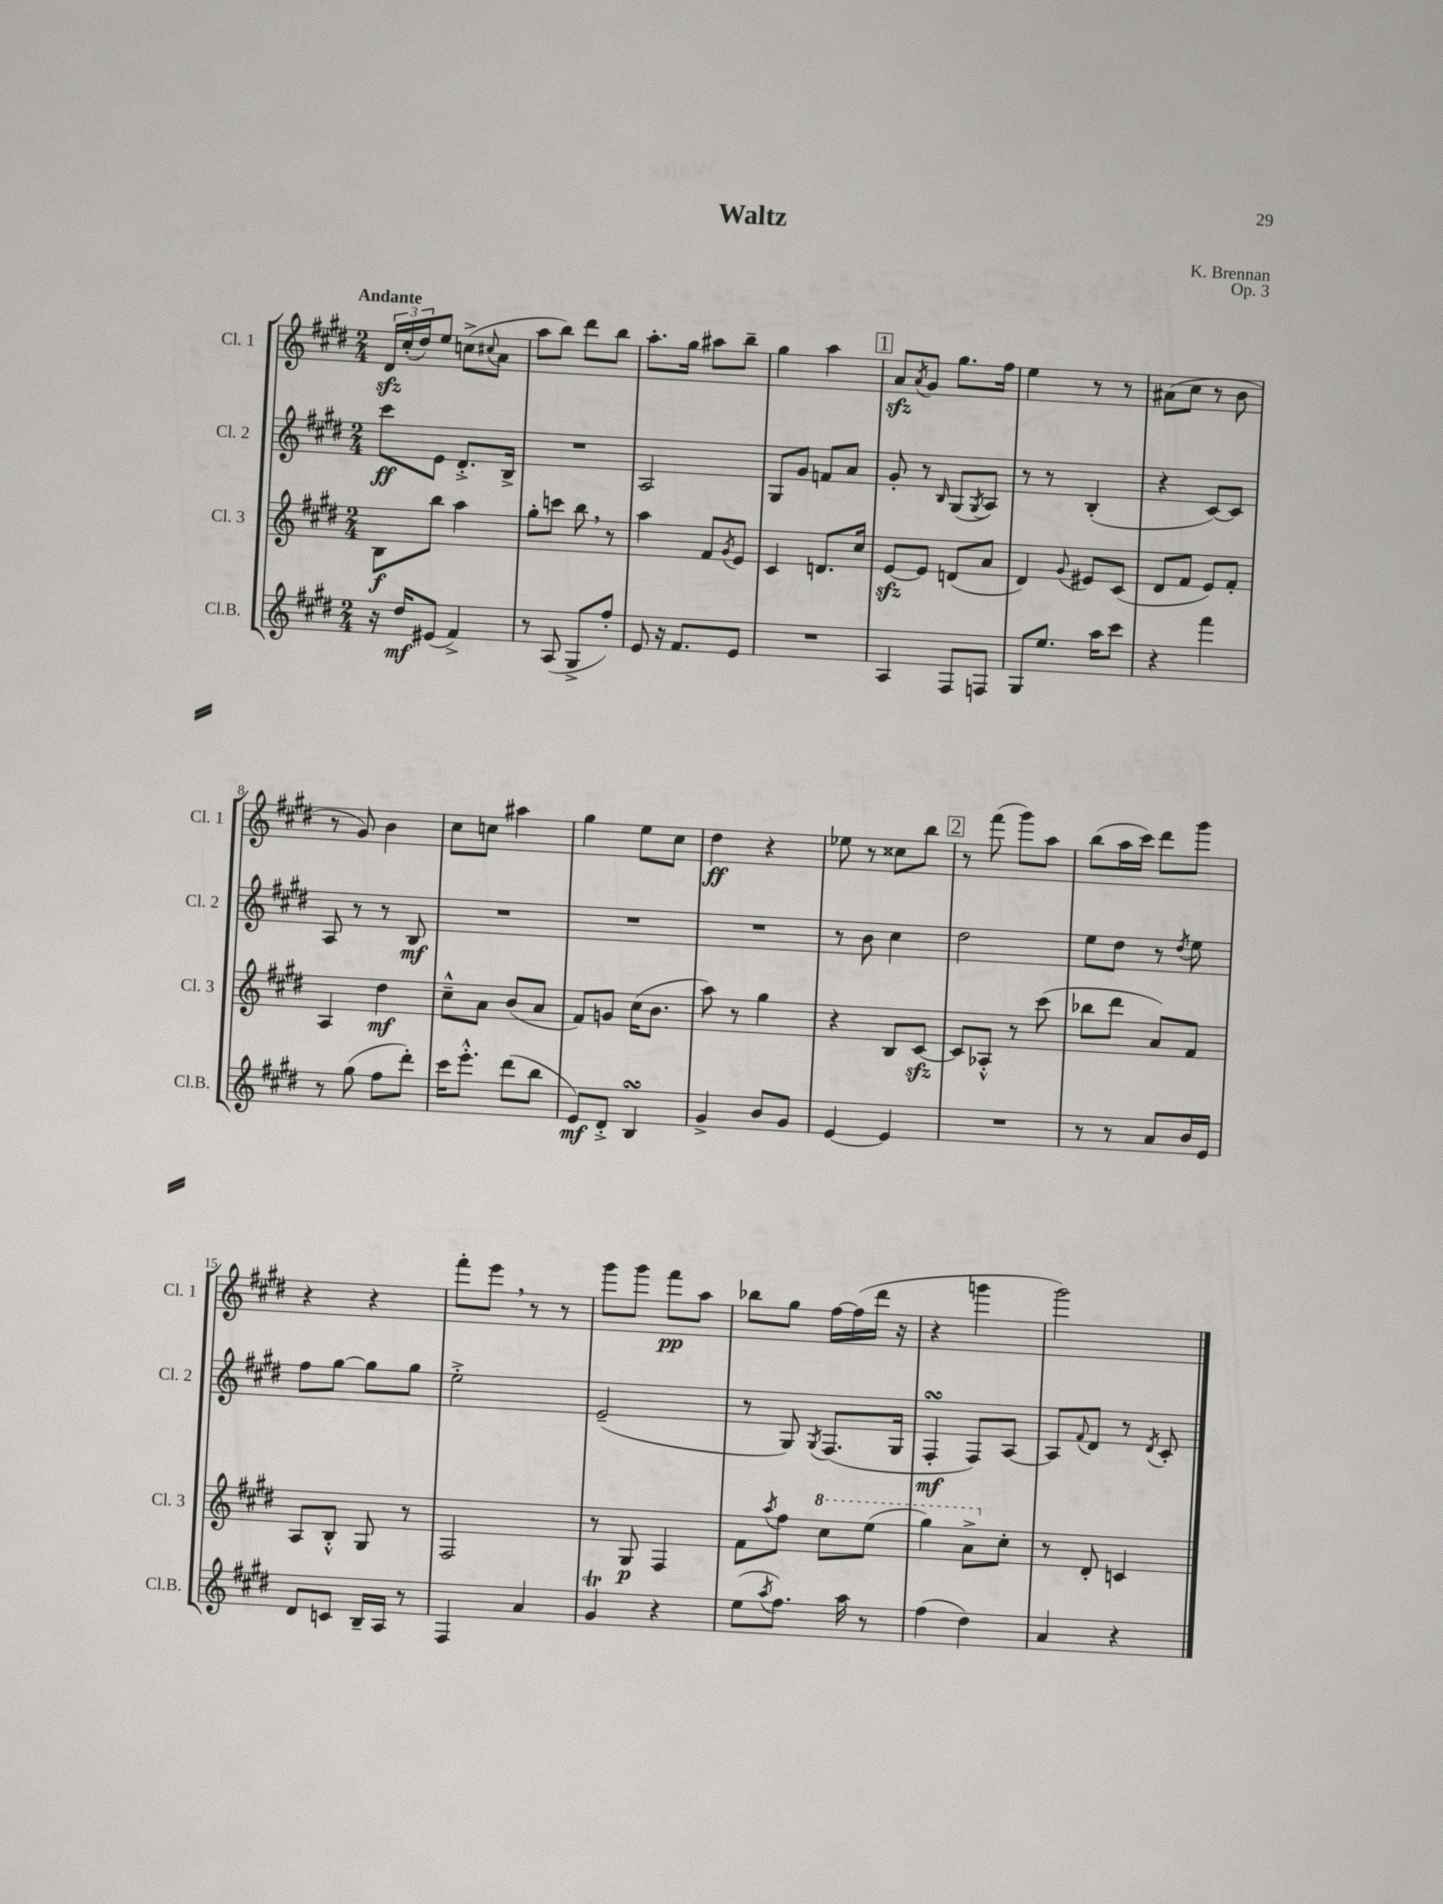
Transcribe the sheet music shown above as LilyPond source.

\header { title = "Waltz" composer = "K. Brennan" opus = "Op. 3" }
<<
\new StaffGroup <<
\new Staff = "s0" \with { instrumentName = "Cl. 1" shortInstrumentName = "Cl. 1" } {
    \clef treble \key e \major \numericTimeSignature \time 2/4 \tempo "Andante"
    \tuplet 3/2 { dis'16\sfz cis''16-.( dis''16) } e''8 c''8->( \appoggiatura { cis''8 } a'8 |
    a''8 b''8) dis'''8 b''8 |
    a''8.-. gis''16 ais''8 b''8-- |
    gis''4 a''4 |
    \mark \markup { \box "1" } a'8\sfz \acciaccatura { a'8 } gis'8 gis''8. fis''16 |
    e''4 r8 r8 |
    ais'8( cis''8 r8 b'8 |
    r8 gis'8) b'4 |
    cis''8 c''8 ais''4 |
    gis''4 e''8 cis''8 |
    dis''4\ff r4 |
    ees''8 r8 cisis''8 b''8 |
    \mark \markup { \box "2" } r8 fis'''8( gis'''8) a''8 |
    b''8( a''16 cis'''16) dis'''8 gis'''8 |
    r4 r4 |
    fis'''8-. e'''8 \breathe r8 r8 |
    gis'''8 gis'''8 fis'''8\pp a''8 |
    bes''8 gis''8 fis''16~ fis''16( dis'''16 r16 |
    r4 g'''4 |
    gis'''2) \bar "|." |
}
\new Staff = "s1" \with { instrumentName = "Cl. 2" shortInstrumentName = "Cl. 2" } {
    \clef treble \key e \major \numericTimeSignature \time 2/4
    cis'''8\ff e'8 dis'8.-.-> b16-> |
    R2 |
    a2 |
    gis8 gis'8 f'8 a'8 |
    \mark \markup { \box "1" } gis'8-. r8 \grace { b16 } gis8( \acciaccatura { gis8 } a8) |
    r8 r8 b4-.( |
    r4 cis'8~) cis'8 |
    a8 r8 r8 b8\mf |
    R2 |
    R2 |
    R2 |
    r8 b'8 cis''4 |
    \mark \markup { \box "2" } dis''2 |
    e''8 dis''8 r8 \acciaccatura { dis''8 } e''8 |
    fis''8 gis''8~ gis''8 gis''8 |
    e''2-.-> |
    e'2--( |
    r8 gis8) \acciaccatura { gis8 } fis8.( gis16 |
    fis4-.\turn\mf fis8) a8~ |
    a8 \appoggiatura { fis'8 } dis'8 r8 \acciaccatura { dis'8 } cis'8-. \bar "|." |
}
\new Staff = "s2" \with { instrumentName = "Cl. 3" shortInstrumentName = "Cl. 3" } {
    \clef treble \key e \major \numericTimeSignature \time 2/4
    b8\f b''8 a''4 |
    gis''8-. c'''8 b''8 \breathe r8 |
    a''4 fis'8 \acciaccatura { gis'8 } e'8 |
    cis'4 d'8. cis''16 |
    \mark \markup { \box "1" } e'8~\sfz e'8 d'8( a'8 |
    dis'4) \appoggiatura { gis'8 } eis'8 cis'8( |
    dis'8 fis'8 e'8) fis'8-. |
    a4 dis''4\mf |
    cis''8---^ a'8 b'8( a'8 |
    fis'8) g'8 cis''16( b'8. |
    a''8) r8 gis''4 |
    r4 b8 cis'8~\sfz |
    \mark \markup { \box "2" } cis'8 aes8-.-^ r8 cis'''8( |
    bes''8 dis'''8 a'8) fis'8 |
    a8 b8-.-^ gis8 r8 |
    fis2 |
    r8 gis8\p fis4 |
    fis'8 \acciaccatura { a''8 } fis''8 \ottava #1 cis'''8 e'''8( |
    gis'''4) a''8-> \ottava #0 cis''8-. |
    r8 dis'8-. c'4 \bar "|." |
}
\new Staff = "s3" \with { instrumentName = "Cl.B." shortInstrumentName = "Cl.B." } {
    \clef treble \key e \major \numericTimeSignature \time 2/4
    r16 dis''16\mf eis'8( fis'4->) |
    r8 a8( gis8-> fis''8-.) |
    e'8 r16 fis'8. e'8 |
    R2 |
    \mark \markup { \box "1" } a4 fis8 f8 |
    gis8 e''8. a''16 cis'''8 |
    r4 fis'''4 |
    r8 gis''8( fis''8 dis'''8-.) |
    cis'''16 e'''8.-.-^ dis'''8( b''8 |
    e'8\mf) dis'8-.-> b4\turn |
    gis'4-> b'8 gis'8 |
    e'4~ e'4 |
    \mark \markup { \box "2" } R2 |
    r8 r8 a'8 b'16 e'16 |
    dis'8 c'8 b16-- a16 r8 |
    fis4 a'4 |
    gis'4\trill r4 |
    e''8( \acciaccatura { a''8 } fis''8.) a''16 r8 |
    fis''4( dis''4) |
    a'4 r4 \bar "|." |
}
>>
>>
